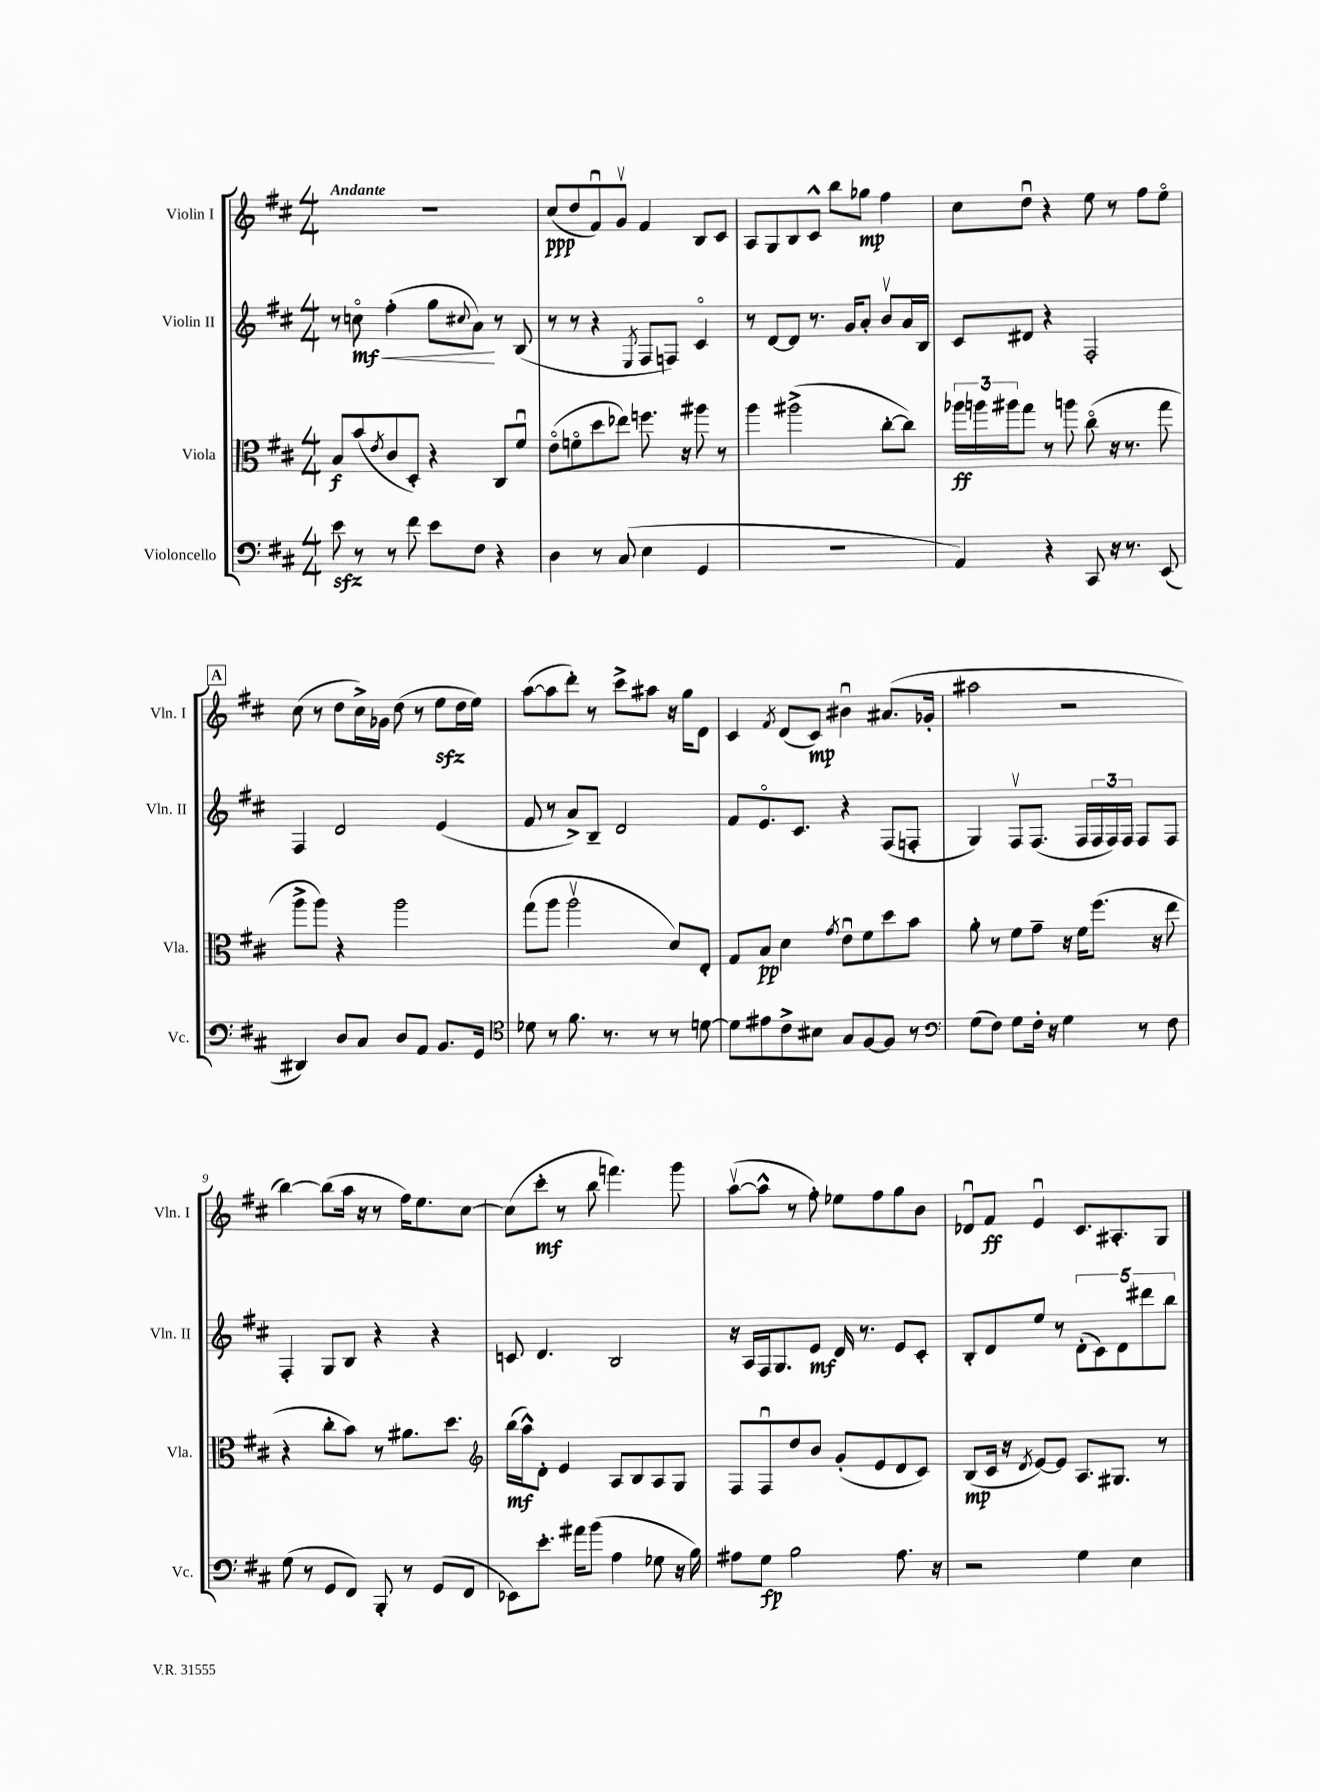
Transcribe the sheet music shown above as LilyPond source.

<<
\new StaffGroup <<
\new Staff = "s0" \with { instrumentName = "Violin I" shortInstrumentName = "Vln. I" } {
    \clef treble \key d \major \numericTimeSignature \time 4/4 \tempo "Andante"
    R1 |
    cis''8\ppp( d''8 fis'8\downbow) g'8\upbow fis'4 b8 cis'8 |
    a8 g8 b8 cis'8-^ b''8 ges''8\mp fis''4 |
    cis''8 d''8\downbow r4 e''8 r8 fis''8 e''8\flageolet |
    \mark \markup { \box "A" } cis''8( r8 d''8 cis''16->) ges'16 d''8( r8 e''8\sfz d''16 e''16) |
    a''8~( a''8 d'''8-.) r8 cis'''8-> ais''8 r16 g''16 d'8 |
    cis'4 \acciaccatura { fis'8 } d'8( cis'8\mp) bis'4\downbow ais'8.( ges'16-. |
    ais''2 r2 |
    b''4~) b''8( a''16 r16 r8 fis''16) e''8. cis''8~ |
    cis''8( cis'''8-.\mf r8 b''8 f'''4.) g'''8 |
    a''8~\upbow( a''8-^ r8 fis''8-.) ees''8 fis''8 g''8 b'8 |
    des'8\downbow fis'8\ff e'4\downbow cis'8. ais8.-. g8 \bar "|." |
}
\new Staff = "s1" \with { instrumentName = "Violin II" shortInstrumentName = "Vln. II" } {
    \clef treble \key d \major \numericTimeSignature \time 4/4
    r8 c''8\flageolet\mf\< fis''4-.( g''8 \appoggiatura { cis''8 } a'8\!) r8 b8( |
    r8 r8 r4 \acciaccatura { e8 } fis8 f8) cis'4\flageolet |
    r8 d'8~ d'8 r8. g'16 a'8-. b'8\upbow a'16 b16 |
    cis'8 dis'8 r4 fis2-. |
    \mark \markup { \box "A" } fis4 d'2 e'4( |
    fis'8 r8 a'8->) b8-- d'2 |
    fis'8 e'8.\flageolet cis'8. r4 fis8( f8-. |
    g4) fis8\upbow fis8.( fis16 \tuplet 3/2 { fis16 fis16) fis16 } fis8 fis8 |
    fis4-. g8 b8 r4 r4 |
    c'8 d'4. b2 |
    r16 a16 fis16 g8. e'8\mf d'16 r8. e'8 cis'8-. |
    b8-. d'8 e''8 r8 \tuplet 5/4 { d'8-.( cis'8) d'8 dis'''8 b''8 } \bar "|." |
}
\new Staff = "s2" \with { instrumentName = "Viola" shortInstrumentName = "Vla." } {
    \clef alto \key d \major \numericTimeSignature \time 4/4
    b8\f b'8( \acciaccatura { e'8 } cis'8 d8-.) r4 cis8 fis'8\downbow |
    e'8\flageolet( f'8\flageolet d''8 ees''8) f''8. r16 ais''8 r8 |
    a''4 ais''2->( cis''8~-. cis''8) |
    \tuplet 3/2 { aes''16\ff a''16 ais''16 } g''8 r8 a''8 cis''8\flageolet( r16 r8. g''8 |
    \mark \markup { \box "A" } a''8-> a''8) r4 a''2 |
    g''8( a''8 a''2\upbow d'8) e8-. |
    g8 b8\pp d'4 \acciaccatura { g'8 } e'8\downbow fis'8 d''8 b'8 |
    a'8-. r8 fis'8 g'8-- r16 fis'16 fis''8.( r16 e''8 |
    r4 cis''8-. b'8) r8 ais'8. d''8. |
    \clef treble b''16\mf( a''16-^) d'8-. e'4 a8 b8 a8 g8 |
    fis8 fis8\downbow d''8 b'8 g'8-.( e'8 d'8 cis'8) |
    b8\mp( cis'16 r16 \acciaccatura { d'8 } e'8~) e'8 a8. gis8. r8 \bar "|." |
}
\new Staff = "s3" \with { instrumentName = "Violoncello" shortInstrumentName = "Vc." } {
    \clef bass \key d \major \numericTimeSignature \time 4/4
    e'8\sfz r8 r8 fis'8 e'8 fis8 r4 |
    d4 r8 cis8( e4 g,4 |
    R1 |
    a,4) r4 cis,8 r16 r8. e,8( |
    \mark \markup { \box "A" } dis,4) d8 cis8 d8 a,8 b,8. g,16 |
    \clef tenor des'8 r8 fis'8. r8. r8 r8 d'8~ |
    d'8 eis'8 cis'8-> bis8 g8 fis8~ fis8 r8 |
    \clef bass g8( fis8) g8 fis16-. r16 g4 r8 fis8 |
    g8( r8 g,8 fis,8) b,,8-. r8 g,8( fis,8 |
    ees,8) e'8.-. ais'16 b'8( a4 ges8 r16 b16) |
    ais8 g8\fp b2 ais8. r16 |
    r2 g4 e4 \bar "|." |
}
>>
>>
